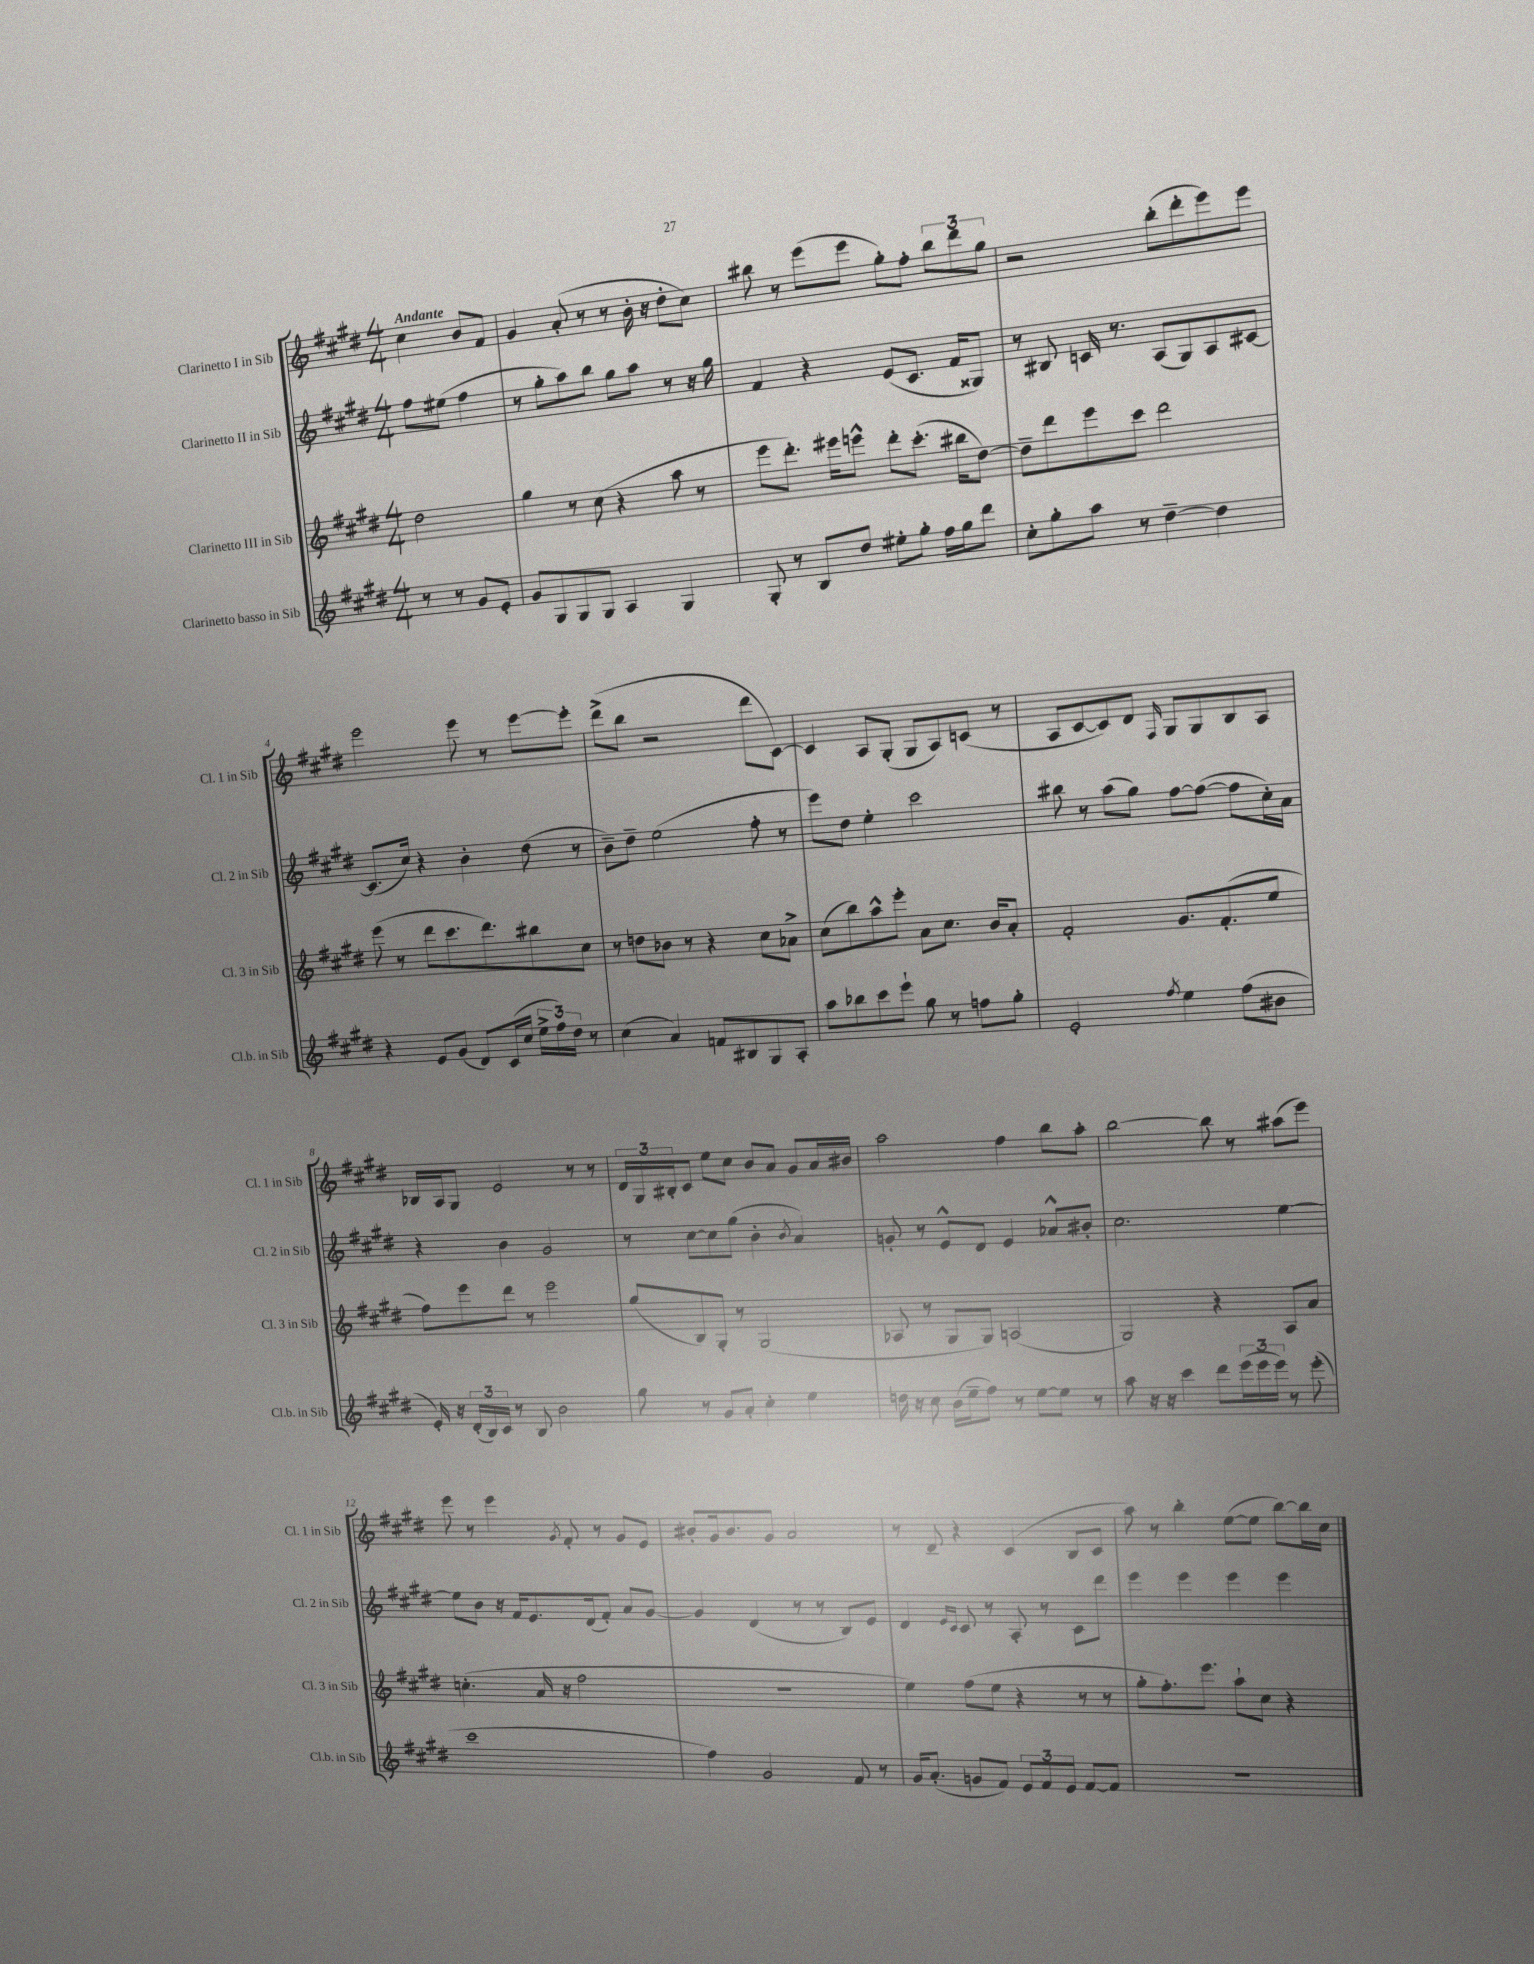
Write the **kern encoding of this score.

**kern	**kern	**kern	**kern
*staff4	*staff3	*staff2	*staff1
*clefG2	*clefG2	*clefG2	*clefG2
*k[f#c#g#d#]	*k[f#c#g#d#]	*k[f#c#g#d#]	*k[f#c#g#d#]
*M4/4	*M4/4	*M4/4	*M4/4
8r	2dd#	8ff#	4cc#
8r	.	(8ee#	.
8g#	.	4ff#	8b
8e'	.	.	8f#
=	=	=	=
8g#	4gg#	8r	4g#
8G#	.	8gg#'	.
8G#	8r	8aa)	(8a'
8G#	(8cc#	8bb	8r
4A	4r	8gg#	8r
.	.	8aa	16b'
.	.	.	16r
4G#	8aa	8r	8dd#'
.	8r	16r	8cc#)
.	.	16gg#	.
=	=	=	=
8G#'	8eee	4f#	8bb#
8r	8.ddd#')	.	8r
8B	.	4r	(8eee
.	16eee#	.	.
8dd#	8eee^^	.	8eee
8ee#'	8ddd#'	(8e	8gg#')
8gg#'	(8.ccc#'	8.c#	8ff#'
16ff#	.	.	12bb#
16gg#	16bb#	16f#	.
.	.	.	12ddd#
8ddd#	[8dd#)	8G##)	.
.	.	.	12gg#
=	=	=	=
8cc#'	8dd#~]	8r	2r
8gg#'	8ddd#	8B#	.
8aa	8eee	16c	.
.	.	8.r	.
8r	8ccc#	.	.
[4dd#~	2ddd#	(8A	(8bb'
.	.	8G#)	8ddd#'
4dd#]	.	8A	8eee)
.	.	[8c#	8eee
=	=	=	=
4r	(8eee	(8.c#]	2eee
.	8r	.	.
.	.	16cc#)	.
8e	8ddd#	4r	.
(8g#	8.ccc#	.	.
8d#)	.	4b'	8eee
.	8.ddd#)	.	.
(16c#	.	.	8r
16cc#	.	.	.
24ee^	8bb#	(8dd#	[8eee
24ff#)	.	.	.
24dd#	.	.	.
8r	8cc#	8r	8eee']
=	=	=	=
(4cc#	8r	8b~)	(8ddd#^
.	8dd	8dd#~	8bb
4a)	8b-	(2ee	2r
.	8r	.	.
8f	4r	.	.
8B#	.	.	.
8G#	8cc#	8ff#'	8ddd#
8A'	8a-^	8r	[8c#)
=	=	=	=
8aa	(8cc#	8eee)	4c#]
8bb-	8bb)	8dd#	.
8ccc#	8aa^^	4ee'	8A
8eee`	8eee'	.	(8G#'
8gg#	8a	2ccc#	8G#
8r	8.cc#	.	8A)
8ff	.	.	(8c
.	16b	.	.
8gg#'	8a'	.	8r
=	=	=	=
2e'	2f#'	8bb#	8A
.	.	8r	[8c#
.	.	(8aa	8c#])
.	.	8gg#)	8d#
8qff#	.	.	16qqF#
4ee	8.g#	[8ff#	8G#
.	.	(8ff#_	8G#
.	(8.f#'	.	.
(8ff#	.	8ff#]	8B
8b#	8ee	16cc#')	8A
.	.	16a	.
=	=	=	=
16e')	8ff#)	4r	16B-
16r	.	.	16A
(24d#'	8eee	.	8G#
24B)	.	.	.
24c#	.	.	.
8r	8ddd#	4b	2e
8B	8r	.	.
2b	2eee	2g#	.
.	.	.	8r
.	.	.	8r
=	=	=	=
8gg#	(8gg#	8r	24d#
.	.	.	24G#
.	.	.	24B#'
8r	8B)	[8cc#	8c#
8g#	8G#'	8cc#]	8ee
8a'	8r	(8gg#	8cc#
4cc#'	(2G#	4b'	8b
.	.	.	8a
.	.	8qb	.
4ee	.	4a)	8g#
.	.	.	16a
.	.	.	16b#
=	=	=	=
16dd	8A-	8g'	2aa
16r	.	.	.
8cc#	8r	8r	.
(16b	8G#	8e^^	.
16ee~	.	.	.
8ff#)	8G#)	8d#	.
8r	(2A	4e	4ff#
[8ee	.	.	.
8ee]	.	8a-^^	8bb
8r	.	8b#'	8aa'
=	=	=	=
8aa	2G#)	2.cc#	[2bb
16r	.	.	.
16r	.	.	.
4ccc#	.	.	.
8ddd#	4r	.	8bb]
(24eee	.	.	8r
24eee	.	.	.
24eee)	.	.	.
8r	8A	[4ee	(8aa#
(8eee'	8a	.	8eee)
=	=	=	=
1ccc#	(4.cc'	8ee]	8eee
.	.	8b	8r
.	.	16r	4eee
.	.	16f#	.
.	16a	8.e	.
.	16r	.	.
.	.	.	8qg#
.	2ff#	.	8f#'
.	.	(16d#	.
.	.	8f#')	8r
.	.	8a	8g#
.	.	[8g#	8e
=	=	=	=
4ff#)	1r	4g#]	8b#'
.	.	.	16g#
.	.	.	8.b#
2g#	.	(4d#	.
.	.	.	8g#
.	.	8r	2a
.	.	8r	.
8f#	.	8B)	.
8r	.	8e	.
=	=	=	=
16g#	4ee)	4d#	8r
(8.a'	.	.	.
.	.	.	8d#~
.	.	16qqe	.
.	.	16qqc#	.
8g	(8ff#	8c#	4r
8f#)	8ee	8r	.
12e	4r	8A'	(4c#
12f#	.	.	.
.	.	8r	.
12e	.	.	.
[8f#	8r	8c#	8B
8f#]	8r	8ddd#	8c#
=	=	=	=
1r	8gg#'	4eee	8aa)
.	8.ff#')	.	8r
.	.	4eee	4bb'
.	8.eee	.	.
.	8aa`	4eee	([8ee
.	8cc#	.	8ee]
.	4r	4eee	[8bb)
.	.	.	16bb]
.	.	.	16cc#
==	==	==	==
*-	*-	*-	*-
